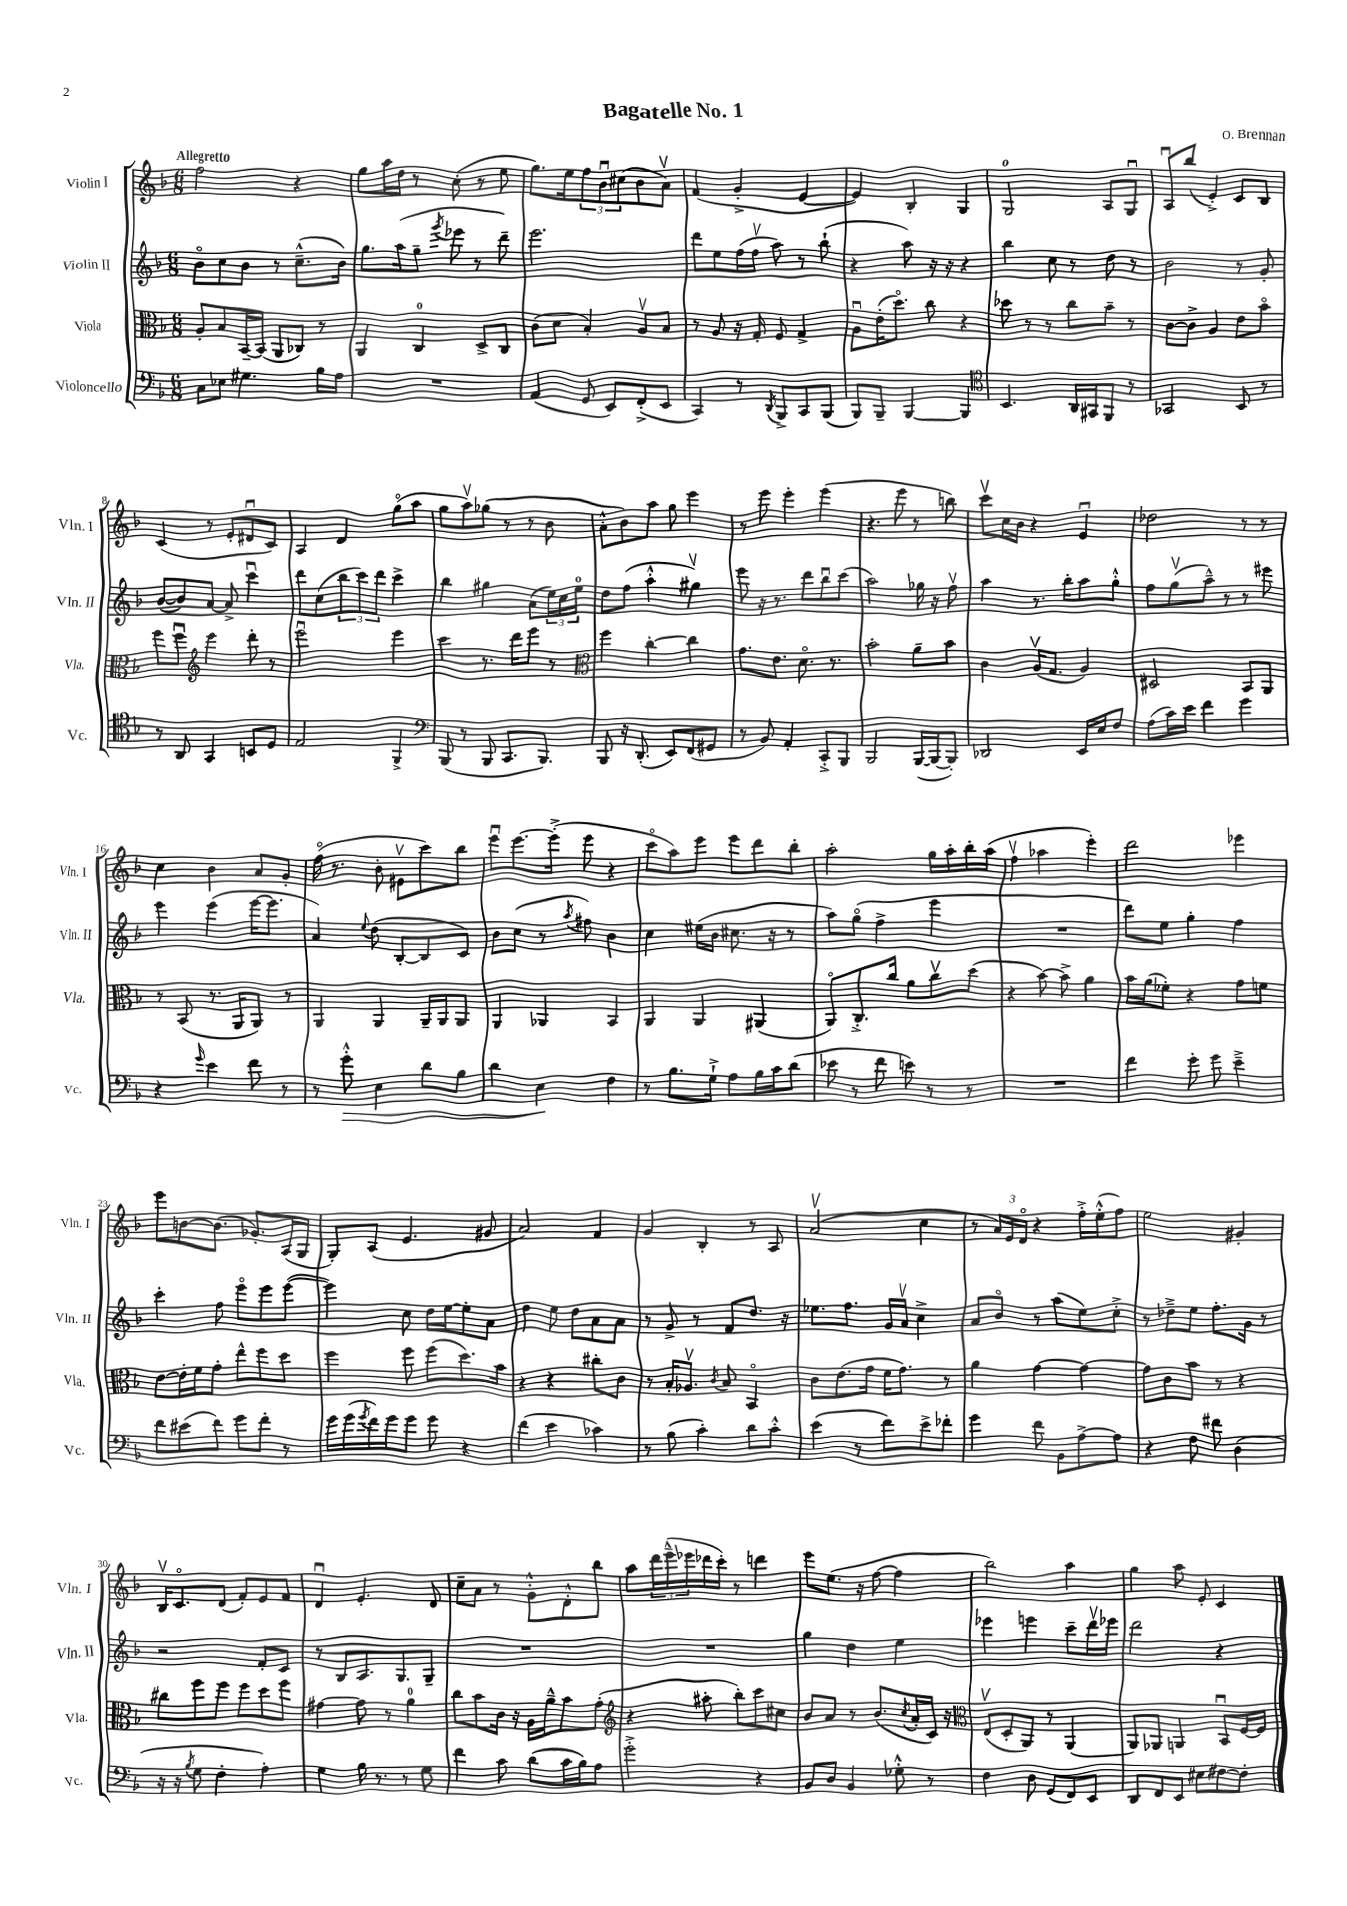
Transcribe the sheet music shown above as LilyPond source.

\header { title = "Bagatelle No. 1" composer = "O. Brennan" }
<<
\new StaffGroup <<
\new Staff = "s0" \with { instrumentName = "Violin I" shortInstrumentName = "Vln. I" } {
    \clef treble \key f \major \numericTimeSignature \time 6/8 \tempo "Allegretto"
    f''2 r4 |
    g''8 a''16 d''16 r8 c''8-.( r8 e''8 |
    g''8.) e''16 \tuplet 3/2 { f''8 bes'8\downbow cis''8( } bes'8 a'8\upbow) |
    f'4( g'4-.-> e'4~ |
    e'4) bes4-. g4 |
    g2-0 a8 g8\downbow |
    a8\downbow bes''8( e'4-.->) c'8 bes8 |
    c'4( r8 e'8-. dis'8\downbow c'8) |
    a4 d'4 g''8\flageolet( a''8 |
    g''8 a''8\upbow) ges''8( r8 r8 bes'8 |
    a'8-.-^ bes'8) a''8 g''8 e'''4 |
    r8 e'''8 e'''4-. e'''4( |
    r4. e'''8 r8 b''8) |
    c'''8\upbow c''16 bes'16 r4 e'4\downbow |
    des''2 r8 r8 |
    c''4 bes'4 a'8 g'8-. |
    f''16\flageolet( r8. bes'8-. eis'8\upbow c'''8) bes''8 |
    e'''8\downbow e'''8.~ e'''16-.->( e'''8 r4 |
    c'''8\flageolet a''8) e'''8 e'''8 d'''8 bes''8-. |
    a''2-. g''16 a''16-. bes''16-. a''16( |
    f''4\upbow aes''4 e'''4-.) |
    d'''2 ees'''4 |
    e'''8 b'8~ b'8.( ges'8.-.) a16( g16 |
    g8-.) a8( e'4. gis'8 |
    a'2) f'4 |
    g'4 bes4-. r8 a8 |
    a'2\upbow( c''4 |
    r8 \tuplet 3/2 { a'16) e'16 d'16\flageolet } r4 f''16-.-> e''16-.-^( f''8) |
    e''2 gis'4-. |
    bes16\upbow c'8.\flageolet d'8( f'8-.) e'8 f'8 |
    d'4\downbow e'4.-. d'8 |
    c''8-- a'8 r8 g'8-.-^ d'8-.-^ bes''8 |
    a''8 \tuplet 3/2 { d'''16 e'''16---^( ees'''16 } des'''16 c'''16-.) r8 d'''4 |
    e'''8 e''8.( r16 f''8~ f''4 |
    bes''2) a''4 |
    g''4 a''8 e'8-. c'4 \bar "|." |
}
\new Staff = "s1" \with { instrumentName = "Violin II" shortInstrumentName = "Vln. II" } {
    \clef treble \key f \major \numericTimeSignature \time 6/8
    bes'8\flageolet c''8 bes'8 r8 c''8.---^( bes'16) |
    g''8. a''16( g''8-- \acciaccatura { g'''8 } ees'''8 r8 d'''8--) |
    e'''2. |
    d'''8 e''8 f''16( f''16\upbow a''8) r8 bes''8-!( |
    r4 a''8) r16 r16 r4 |
    bes''4 c''8 r8 d''8 r8 |
    bes'2 r8 g'8-. |
    bes'8~( bes'8) a'8~ a'8-> c'''4\downbow |
    d'''8 c''8( \tuplet 3/2 { bes''8 c'''8) d'''8 } c'''4-> |
    bes''4 gis''4 a'8( \tuplet 3/2 { e''16) c''16 e''16-0 } |
    d''8 f''8( a''4-.-^ gis''4\upbow) |
    e'''8 r16 r8. d'''8 bes''8\downbow c'''8( |
    a''2) ges''16 r16 f''8\upbow |
    a''4 r8. bes''16-. a''8 g''8-.-^ |
    f''8 g''8\upbow( a''8---^) r8 r8 eis'''8 |
    e'''4 e'''4( e'''16~ e'''8. |
    a'4) \appoggiatura { e''8 } d''8( bes8~-. bes8 c'8) |
    bes'8 c''8( r8 \acciaccatura { a''8 } fis''8) bes'4 |
    c''4 eis''16( bes'16 cis''8. r16 r8 |
    a''8) g''8\flageolet( f''4-> e'''4 |
    R2. |
    d'''8) e''8 g''4-. f''4 |
    c'''4-. f''8 e'''8\flageolet e'''8 e'''8~( |
    e'''4) c''8 d''16 e''16~ e''8-. a'8 |
    d''4 e''8 d''8 a'8 a'8 |
    r8 g'8-> r8 f'8 d''8. r16 |
    ees''8. f''8. g'16 a'16\upbow c''4-> |
    a'8 bes'8\flageolet r8 a''8( e''8) c''8-.-> |
    r8 des''8---> e''8 f''8.-. g'16 r8 |
    r2 f'8-. c'8 |
    r8 bes8 a8. g8. g8-- |
    R2. |
    R2. |
    g''4 d''4 e''4 |
    ees'''4 e'''4 c'''8-- d'''16\upbow ees'''16 |
    d'''2 r4 \bar "|." |
}
\new Staff = "s2" \with { instrumentName = "Viola" shortInstrumentName = "Vla." } {
    \clef alto \key f \major \numericTimeSignature \time 6/8
    a8-. bes8 bes,16~-- bes,16( a,8 ces8) r8 |
    a,4 c4-0 d8-> c8 |
    c'8( d'8 bes4-.) a8\upbow bes8 |
    r8 a8 r16 g16-. f8 g4-> |
    a8\downbow e'16-.( d''8.\flageolet) c''8 r4 |
    des''8 r8 r8 c''8 bes'8-- r8 |
    c'8~ c'8-> a4 e'8 bes'8\flageolet |
    f''8 f''8\downbow \clef treble e'''4 d'''8-. r8 |
    e'''2\downbow e'''4 |
    c'''4 r8. d'''16 e'''8 r8 |
    \clef alto f''4 c''4~-. c''4 |
    g'8. e'8. d'8.\flageolet r8. |
    bes'2-. a'8-- bes'8 |
    c'4 a16\upbow( g8. a4) |
    dis2 bes,8 a,8 |
    r8 bes,8( r8. a,16 a,8) r8 |
    a,4 a,4 a,16-- a,16 a,8 |
    a,4 aes,4 bes,4 |
    a,4 a,4 ais,4( |
    a,8\flageolet) c8.-.-> c''16 a'8 c''8\upbow d''8( |
    r4 bes'8~) bes'8-> a'4 |
    bes'16 a'16( fes'8-.) r4 g'8 f'8 |
    e'8~ e'16-. f'16 g'8-. e''8-^ f''8 d''8 |
    f''4 f''8 f''8( d''8.) bes'16 |
    r4 r4 cis''8-. c'8 |
    r8 bes16-. aes8.\upbow \acciaccatura { c'8 } bes8 bes,4\flageolet |
    c'8 e'8.( g'16 f'16 g'8.) r8 |
    a'4 g'4~ g'4~ |
    g'8 c'8 bes'8 r8 r4 |
    cis''8 f''8 f''8 f''8 d''8 f''8 |
    gis'4~ gis'8 r8 a'4-0 |
    c''8 bes'8 c'16 r16 a16 a'16---^ bes'8 g'8-.( |
    \clef treble r4 ais''8-. bes''8-.) c'''8 cis''8 |
    bes'8 a'8 r8 bes'8.( \acciaccatura { c''8 } a'16-. c'16) r16 |
    \clef alto e8\upbow( d8-. a,8) r8 a,4( |
    a,8) aes,8 a,4 bes,8\downbow f16~ f16 \bar "|." |
}
\new Staff = "s3" \with { instrumentName = "Violoncello" shortInstrumentName = "Vc." } {
    \clef bass \key f \major \numericTimeSignature \time 6/8
    c8 ees8 gis4. bes16 a16 |
    R2. |
    a,4( g,8 e,8) f,8-.->( e,8 |
    c,4) r8 \acciaccatura { d,8 } bes,,8-> c,8 bes,,8( |
    bes,,8) bes,,8-- bes,,4~ bes,,4 |
    \clef tenor bes,4. a,16 gis,16 f,8 r8 |
    ges,2 bes,8 r8 |
    r8 a,8 g,4 b,8 d8 |
    e2 f,4-> |
    \clef bass bes,,8( r8 bes,,8 c,8. bes,,8.) |
    bes,,8 r16 d,8.-.( e,8) f,8( gis,8 |
    r8 bes,8) a,4-. c,8-.-> bes,,8 |
    bes,,2 bes,,16~( bes,,16~ bes,,8-.) |
    des,2 e,16 e16 f8 |
    a8( c'16) e'16 f'4 g'4 |
    r4 \grace { g'16 } e'4 f'8 r8 |
    r8 g'8-.-^\> e4 d'8 bes8 |
    d'4 e4\! f4 |
    r8 bes8. g16-!-> a8 bes16 c'16 d'8( |
    ees'8 r8 f'8 e'8) r8 r8 |
    R2. |
    f'4 g'8-. g'8 e'4---> |
    f'8 eis'8( f'8) g'8 f'8-. r8 |
    g'16 g'16( \acciaccatura { g'8 } f'16) g'16 g'8 g'8 r4 |
    f'4( e'4 ces'4) |
    r8 bes8( c'4-.) d'8 c'8-.-^ |
    e'4( r8 f'8) e'8-> fes'8-. |
    g'4 f'8 bes,8 a8~-> a8 |
    r4 f8 fis'8 d4( |
    r16 r16 \acciaccatura { bes8 } g8 f4-. a4-.) |
    g4 bes16 r8. r8 g8 |
    f'4 c'8 d'8( c'16 bes16) a8 |
    g'2-.-> r4 |
    bes,8 d8 bes,4 ges8-.-^ r8 |
    f4 d8 g,8( f,8) e,8 |
    d,8 f,8 e,8 eis8 fis8~ fis8-. \bar "|." |
}
>>
>>
